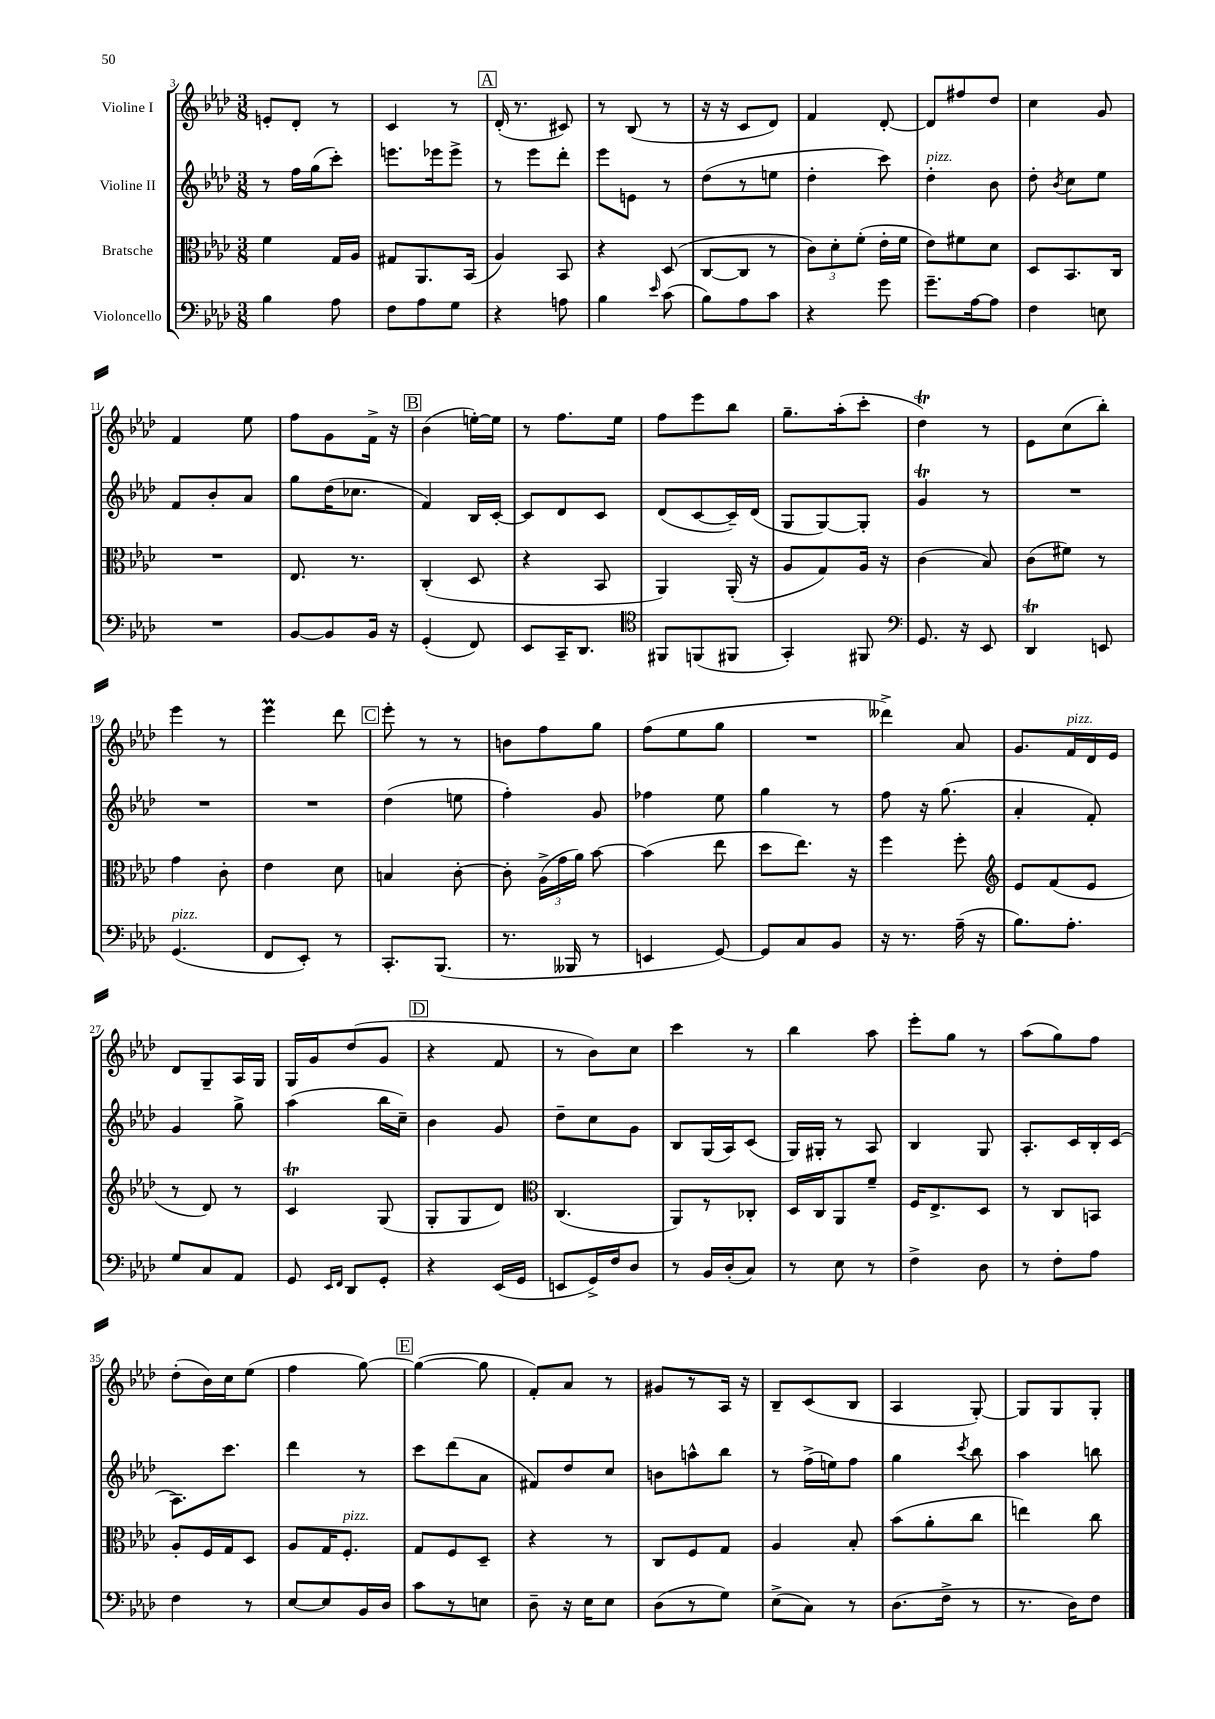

**kern	**kern	**kern	**kern
*staff4	*staff3	*staff2	*staff1
*clefF4	*clefC3	*clefG2	*clefG2
*k[b-e-a-d-]	*k[b-e-a-d-]	*k[b-e-a-d-]	*k[b-e-a-d-]
*M3/8	*M3/8	*M3/8	*M3/8
4B-	4f	8r	8e'
.	.	16ff	8d-'
.	.	(16gg	.
8A-	16G	8ccc')	8r
.	16A-	.	.
=	=	=	=
8F	8G#	8.eee	4c
8A-	8.AA-	.	.
.	.	16eee-	.
8G	.	8eee-^	8r
.	(16BB-	.	.
=	=	=	=
4r	4A-)	8r	(16d-'
.	.	.	8.r
.	.	8eee-	.
8A	8BB-	8ddd-'	8c#)
=	=	=	=
4B-	4r	8eee-	8r
.	.	8e	(8B-
16qqe-	.	.	.
(8c	(8D-	8r	8r
=	=	=	=
8B-)	[8C	(8dd-	16r
.	.	.	16r
8A-	8C]	8r	8c
8c	8r	8ee	8d-)
=	=	=	=
4r	12c)	4dd-'	4f
.	12d-'	.	.
.	(12f'	.	.
8g	16e-'	8ccc)	[8d-'
.	16f	.	.
=	=	=	=
8.g~	8e-)	4dd-'	8d-]
.	8f#	.	8ff#
[16A-	.	.	.
8A-]	8d-	8b-	8dd-
=	=	=	=
4F	8D-	8dd-'	4cc
.	.	8qb-	.
.	8.BB-	8cc	.
8E	.	8ee-	8g
.	16C	.	.
=	=	=	=
4.r	4.r	8f	4f
.	.	8b-'	.
.	.	8a-	8ee-
=	=	=	=
[8BB-	8.E-	8gg	8ff
8BB-]	.	(16dd-	8g
.	8.r	8.cc-	.
16BB-	.	.	16f^
16r	.	.	16r
=	=	=	=
(4GG'	(4C'	4f)	(4b-
8FF)	8D-	16B-	[16ee')
.	.	[16c'	16ee]
=	=	=	=
8EE-	4r	8c]	8r
16CC~	.	8d-	8.ff
8.DD-	.	.	.
.	8BB-	8c	.
.	.	.	16ee-
=	=	=	=
*clefC4	*	*	*
8FF#	4AA-)	(8d-	8ff
(8FF	.	[8c	8eee-
8FF#	(16AA-'	16c~])	8bb-
.	16r	(16d-	.
=	=	=	=
4GG')	8A-	8G	8.gg~
.	8G)	[8G)	.
.	.	.	(16aa-'
8FF#	16A-	8G']	8ccc'
.	16r	.	.
=	=	=	=
*clefF4	*	*	*
8.GG	(4c	4g	4dd-)
16r	.	.	.
8EE-	8B-)	8r	8r
=	=	=	=
4DD-	(8c	4.r	8e-
.	8f#)	.	(8cc
8EE	8r	.	8bb-')
=	=	=	=
(4.GG	4g	4.r	4eee-
.	8c'	.	8r
=	=	=	=
8FF	4e-	4.r	4eee-
8EE-')	.	.	.
8r	8d-	.	8ddd-
=	=	=	=
8.CC'	4B	(4dd-	8eee-'
.	.	.	8r
(8.BBB-	.	.	.
.	[8c'	8ee	8r
=	=	=	=
8.r	8c']	4ff')	8b
.	(24A-^	.	8ff
.	24g	.	.
16BBB--	.	.	.
.	24a-)	.	.
8r	[8b-	8g	8gg
=	=	=	=
4EE	(4b-]	4ff-	(8ff
.	.	.	8ee-
[8GG)	8ee-	8ee-	8gg
=	=	=	=
8GG]	8dd-	4gg	4.r
8C	8.ee-)	.	.
8BB-	.	8r	.
.	16r	.	.
=	=	=	=
16r	4ff	8ff	4ddd--^)
8.r	.	.	.
.	.	16r	.
.	.	(8.gg	.
(16A-~	8ff'	.	8a-
16r	.	.	.
=	=	=	=
*	*clefG2	*	*
8.B-)	8e-	4a-'	8.g
.	(8f	.	.
8.A-'	.	.	16f
.	8e-	8f')	16d-
.	.	.	16e-
=	=	=	=
8G	8r	4g	8d-
8C	8d-)	.	8G~
8AA-	8r	8gg^	16A-
.	.	.	16G
=	=	=	=
8GG	4c	(4aa-	16G
.	.	.	16g
16qqEE-	.	.	.
16qqFF	.	.	.
8DD-	.	.	(8dd-
8GG'	(8G	16bb-	8g
.	.	16cc~)	.
=	=	=	=
4r	8G'	4b-	4r
.	8G	.	.
(16EE-	8d-)	8g	8f
16GG	.	.	.
=	=	=	=
*	*clefC3	*	*
8EE	(4.C	8dd-~	8r
16GG^)	.	8cc	8b-)
16F	.	.	.
8D-	.	8g	8cc
=	=	=	=
8r	8AA-)	8B-	4ccc
16BB-	8r	(16G	.
(16D-'	.	16A-)	.
8C)	8C-'	(8c	8r
=	=	=	=
8r	16D-	16G)	4bb-
.	16C	16G#'	.
8E-	8AA-	8r	.
8r	8f~	8A-	8aa-
=	=	=	=
4F^	16F	4B-	8eee-'
.	8.E-^	.	.
.	.	.	8gg
8D-	8D-	8G	8r
=	=	=	=
8r	8r	8.A-'	(8aa-
8F'	8C	.	8gg)
.	.	16c	.
8A-	8BB	16B-'	8ff
.	.	(16c	.
=	=	=	=
4F	8A-'	8.A-)	(8dd-'
.	16F	.	16b-)
.	16G	8.ccc	16cc
8r	8D-	.	(8ee-
=	=	=	=
[8E-	8A-	4ddd-	4ff
8E-]	16G	.	.
.	8.F'	.	.
16BB-	.	8r	[8gg)
16D-	.	.	.
=	=	=	=
8c	8G	8ccc	(4gg_
8r	8F	(8ddd-	.
8E	8D-~	8a-	8gg]
=	=	=	=
8D-~	4r	8f#)	8f')
16r	.	8dd-	8a-
16E-	.	.	.
8E-	8r	8cc	8r
=	=	=	=
(8D-	8C	8b	8g#
8r	8F	8aa^^	8r
8G)	8G	8bb-	16A-
.	.	.	16r
=	=	=	=
(8E-^	4A-	8r	8B-~
8C)	.	(16ff^	(8c
.	.	16ee)	.
8r	8B-'	8ff	8B-
=	=	=	=
(8.D-	(8b-	4gg	4A-
.	8a-'	.	.
16F^	.	.	.
.	.	8qccc	.
8r	8cc	8bb-	[8G')
=	=	=	=
8.r	4ee)	4aa-	8G]
.	.	.	8G
16D-)	.	.	.
8F	8cc	8bb	8G'
==	==	==	==
*-	*-	*-	*-
